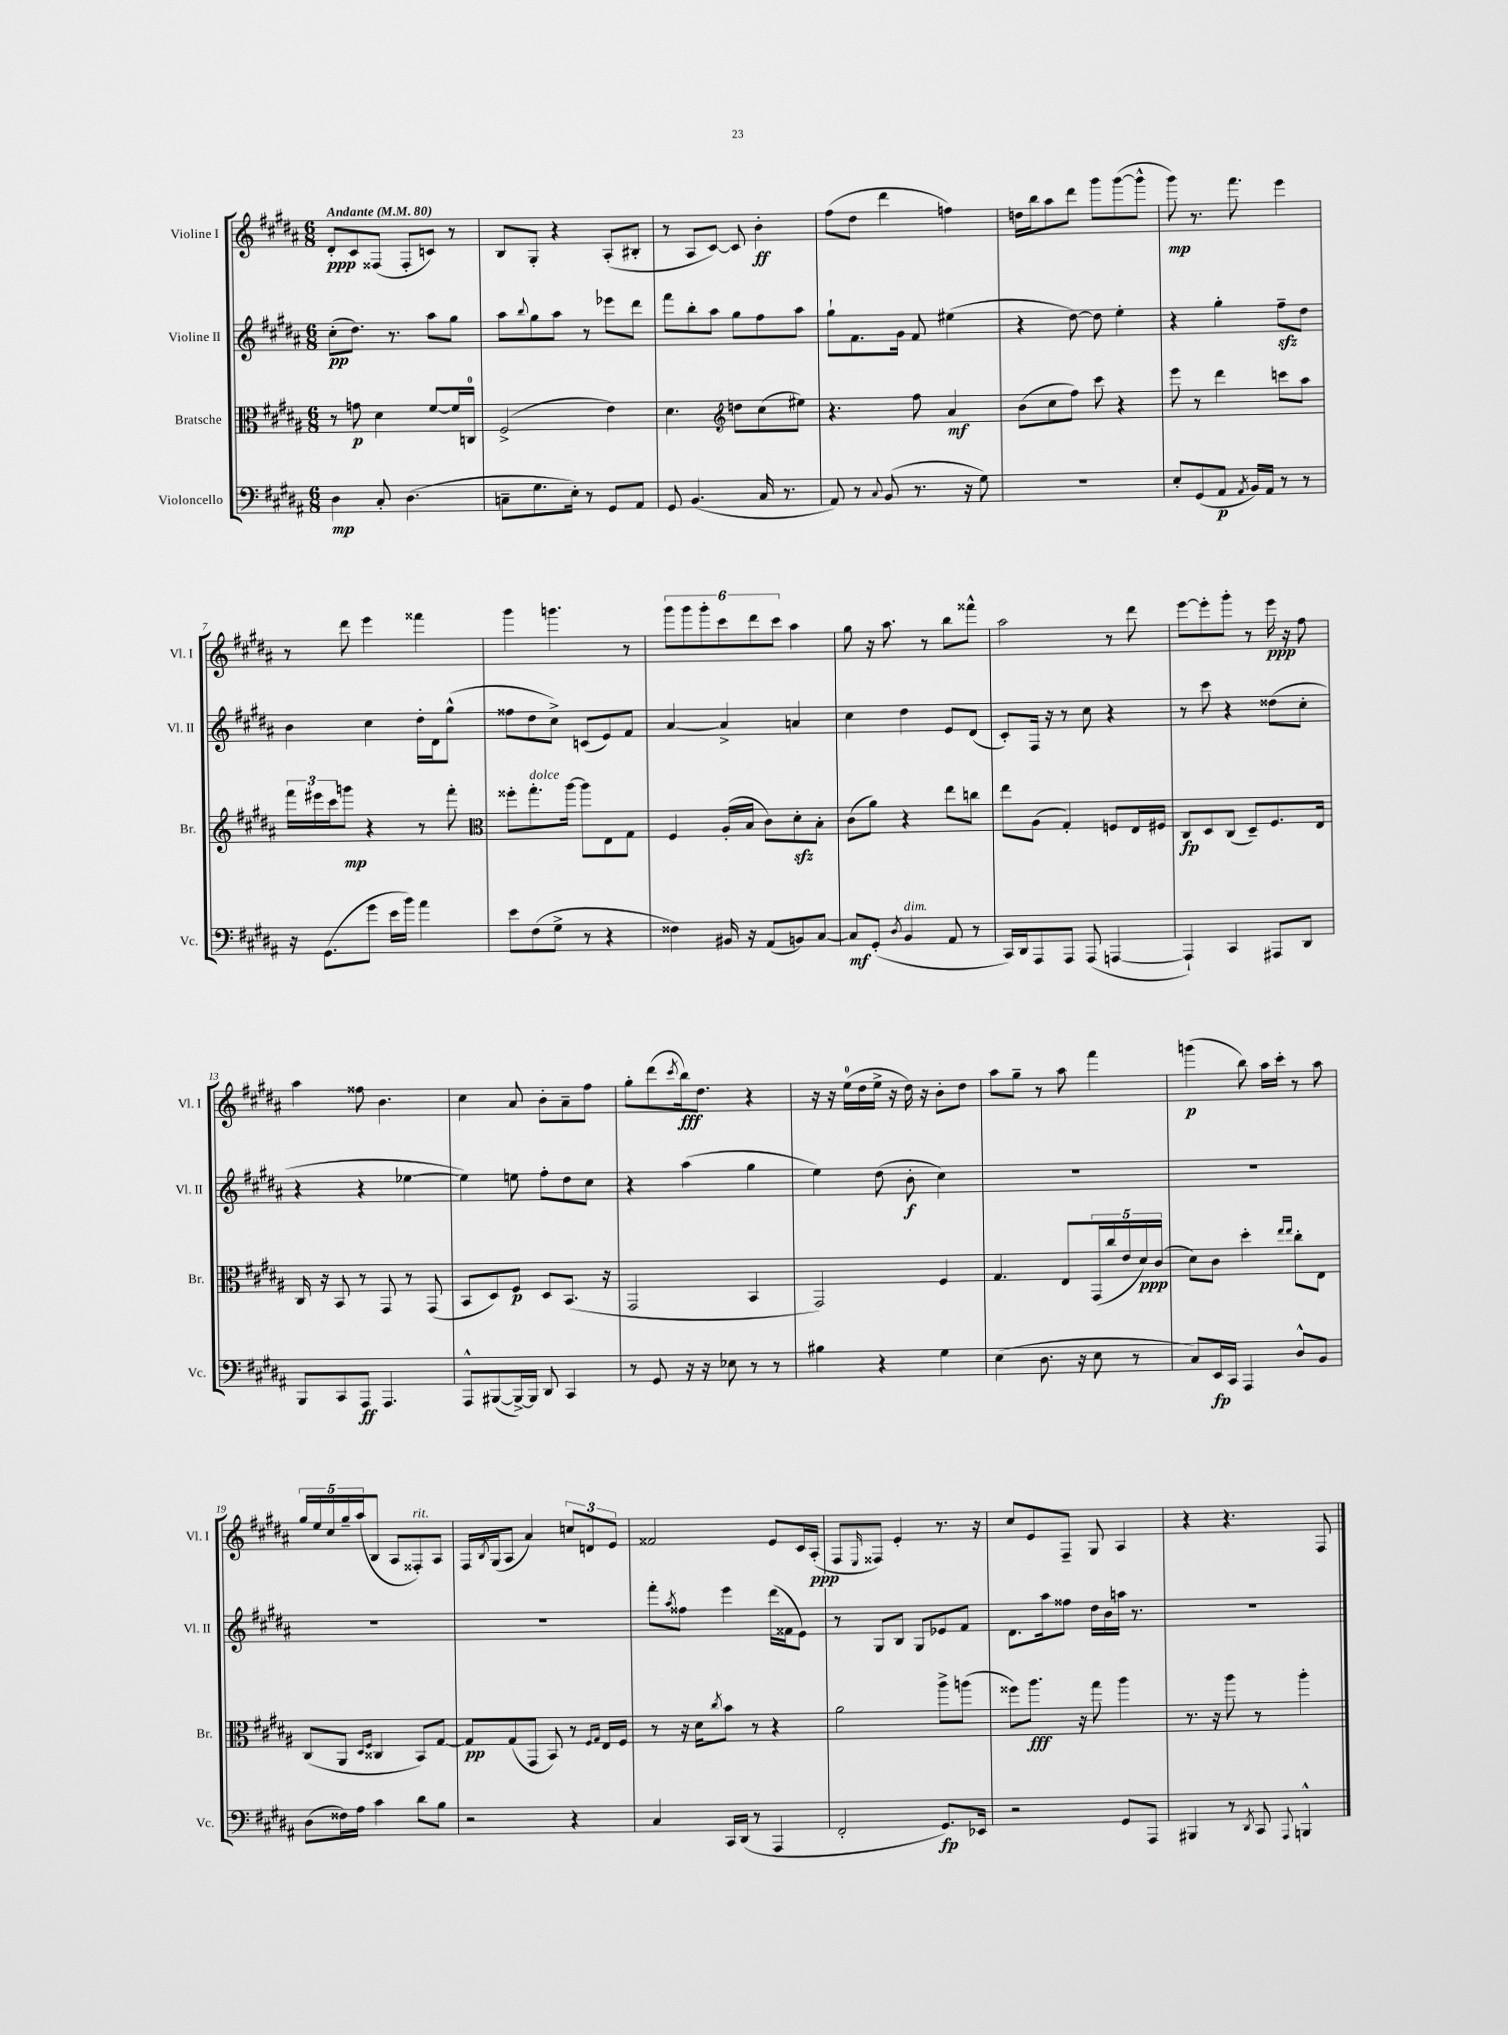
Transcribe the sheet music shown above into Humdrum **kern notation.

**kern	**kern	**kern	**kern
*staff4	*staff3	*staff2	*staff1
*clefF4	*clefC3	*clefG2	*clefG2
*k[f#c#g#d#a#]	*k[f#c#g#d#a#]	*k[f#c#g#d#a#]	*k[f#c#g#d#a#]
*M6/8	*M6/8	*M6/8	*M6/8
*MM80	*MM80	*MM80	*MM80
4D#\	8r	(8cc#'\L	8d#'/L
.	8g\	8.dd#\J)	8c#/
8C#'/	4d#\	.	(8F##/J
.	.	8.r	.
(4.D#\	.	.	8F##'/L
.	[8f#/L	8aa#\L	8c/J)
.	16f#/]L	8gg#\J	8r
.	16C/JJ	.	.
=	=	=	=
8C~\L	(2F#^/	8aa#\L	8B/L
.	.	8qqbb/	.
8.G#\	.	8gg#\	8G#'/J
.	.	8aa#\J	4r
16E'\Jk)	.	.	.
8r	.	8r	.
8GG#/L	4e\)	8eee-\L	(8A#'/L
8AA#/J	.	8ddd#\J	8B#'/J
=	=	=	=
8GG#/	4.d#\	8fff#\L	8r
(4.BB/	.	8bb'\	8A#/L
.	.	8aa#\J	[8c#/J)
*	*clefG2	*	*
.	8dd\L	8gg#\L	8c#/]
16C#/	(8cc#\	8ff#\	4b'\
8.r	.	.	.
.	8ee#\J)	8aa#\J	.
=	=	=	=
8AA#/)	4.r	8gg#`\L	(8ff#\L
8r	.	8.f#\	8dd#\J
8qqC#/	.	.	.
(8BB/	.	.	4ddd#\
.	.	16g#\Jk	.
8.r	8ff#\	8f#/	.
.	4a#/	(4ee#\	4ff\)
16r	.	.	.
8G#\)	.	.	.
=	=	=	=
2.r	(8b\L	4r	16dd\LL
.	.	.	16bb\J
.	8cc#\	.	8aa#\
.	8ff#\J)	[8dd#\)	8ddd#\J
.	8ccc#\	8dd#\]	8ggg#\L
.	4r	4ee'\	([8ggg#\
.	.	.	8ggg#^^\]J
=	=	=	=
8E'/L	8eee\	4r	8ggg#\)
(8GG#/	8r	.	8.r
8AA#/J	4ddd#\	4gg#'\	.
.	.	.	8.fff#\
8qAA#/	.	.	.
16BB/LL)	.	.	.
16AA#/JJ	.	.	.
8r	8ccc\L	8ff#~\L	4eee\
8r	8aa#\J	8dd#\J	.
=	=	=	=
16r	24fff#\LL	4b\	8r
.	24eee#\	.	.
(8.GG#\L	.	.	.
.	24ccc#\J	.	.
.	8ggg\J	.	8ddd#\
8g#\J	4r	4cc#\	4eee\
16e\LL	.	.	.
16b\JJ)	.	.	.
4a#\	8r	16dd#'\LL	4fff##\
.	.	16d#\J	.
.	8fff#'\	(8gg#^^\J	.
=	=	=	=
*	*clefC3	*	*
8e\L	8ff##'\L	8ff##\L	4ggg#\
(8F#\	8.gg#'\	8dd#\	.
8G#^\J	.	8cc#^\J)	4.ggg\
.	[16aa#\Jk	.	.
8r	8aa#\]L	(8c/L	.
4r	8E\	8e/)	.
.	8G#\J	8f#/J	8r
=	=	=	=
4F##\)	4F#/	[4a#/	12ggg#\L
.	.	.	12ggg#\
.	.	.	12ggg#'\
16BB#/	(16A#'/LL	4a#^/]	12ccc#\
16r	16B/JJ	.	.
.	.	.	12ddd#\
(8AA#/L	8c#\L)	.	.
.	.	.	12ccc#\J
8BB/)	8d#'\	4a/	4aa#\
[8C#/J	8B'\J	.	.
=	=	=	=
8C#/]L	(8c#\L	4cc#\	8gg#\
(8GG#'/J	8a#\J)	.	16r
.	.	.	8.aa#\
8qD#/	.	.	.
4BB/	4r	4dd#\	.
.	.	.	8r
8AA#/	8ee\L	8e/L	8bb\L
8r	8cc\J	(8d#/J	8fff##^^\J
=	=	=	=
16CC#/LL)	8ee\L	8c#'/L)	2aa#\
16DD#/J	.	.	.
8AAA#/	(8A#\J	16F#/Jk	.
.	.	16r	.
8AAA#/J	4G#'/)	8r	.
(8AAA#/	.	8cc#\	.
[4AAA/	8F/L	4r	8r
.	16E/L	.	8ddd#\
.	16F#/JJ	.	.
=	=	=	=
4AAA`/])	8C#/L	8r	[8eee\L
.	8D#/	8ccc#\	8eee'\]
4CC#/	(8C#/J	4r	8ggg#'\J
.	8D#~/L)	.	8r
8AAA#/L	8.F#/	(8dd##\L	16eee\
.	.	.	16r
8DD#/J	.	8cc#'\J	8ff#\
.	16E/Jk	.	.
=	=	=	=
8BBB/L	16C#/	4r	4aa#\
.	16r	.	.
8CC#/	8BB/	.	.
8AAA#/J	8r	4r	8ff##\
4.AAA#/	8GG#/	.	4.b\
.	8r	[4ee-\	.
.	(8GG#/	.	.
=	=	=	=
8AAA#^^/L	8BB/L	4ee-\])	4cc#\
([8BBB#/	8D#/)	.	.
16BBB#^/_L)	8F#/J	8ee\	8a#/
16BBB#/]JJ	.	.	.
8DD#/	8D#/L	8ff#'\L	8b'\L
4CC#/	(8.BB/J	8dd#\	8a#~\
.	.	8cc#\J	8ff#\J
.	16r	.	.
=	=	=	=
8r	2GG#/	4r	8gg#'\L
8GG#/	.	.	(8ddd#\
.	.	.	8qccc#/
16r	.	(4aa#\	16bb\k)
16r	.	.	8.dd#\J
8E-\	.	.	.
8r	4BB/	4gg#\	4r
8r	.	.	.
=	=	=	=
4B#\	2GG#/)	4ee\)	16r
.	.	.	16r
.	.	.	(16ee\LL
.	.	.	16dd#\
4r	.	(8dd#\	16ee^\JJ
.	.	.	16r
.	.	8b'\	16dd#\)
.	.	.	16r
4G#\	4F#/	4cc#\)	8b'\L
.	.	.	8dd#\J
=	=	=	=
(4E\	4.G#/	2.r	8aa#\L
.	.	.	8gg#~\J
8.D#\	.	.	8r
.	8E/L	.	8aa#\
16r	.	.	.
8E\	(20GG#/L	.	4fff#\
.	20cc#/	.	.
.	20e/	.	.
8r	.	.	.
.	20d#/)	.	.
.	(20c#/JJ	.	.
=	=	=	=
8C#/L)	8d#\L)	2.r	(4ggg\
16EE/L	8c#\J	.	.
16CC#/JJ	.	.	.
4AAA#/	4dd#'\	.	8bb\)
.	.	.	16aa#\LL
.	.	.	16ccc#'\JJ
.	16qqee/LL	.	.
.	16qqee/JJ	.	.
8D#^^/L	8cc#'\L	.	8r
8BB/J	8E\J	.	8aa#\
=	=	=	=
(8D#\L	(8C#/L	2.r	20gg#/LL
.	.	.	20ee/
.	.	.	20cc#/
16F##\L)	8AA#/J	.	.
.	.	.	20gg#~/
16A#\JJ	.	.	.
.	.	.	(20aa#/J
.	16qqD#/LL	.	.
.	16qqF#/JJ	.	.
4c#\	4C##/	.	8B/J
.	.	.	8A#/L
8d#\L	8BB/L)	.	8F##'/)
8B\J	[8G#/J	.	8A#/J
=	=	=	=
2r	8G#/]L	2.r	16F#/LL
.	.	.	8qB/
.	.	.	(16G#/J
.	(8G#/	.	8A#/J
.	8GG#/J	.	4a#/)
.	8BB/)	.	.
4r	8r	.	12cc/L
.	.	.	12d/
.	16qqF#/LL	.	.
.	16qqG#/JJ	.	.
.	16E/LL	.	.
.	.	.	12e/J
.	16F#/JJ	.	.
=	=	=	=
4C#/	8r	8fff#'\L	2f##/
.	.	8qaa#/	.
.	16r	8ff##\J	.
.	16d#\LK	.	.
.	8qcc#/	.	.
16CC#/LL	8b\J	4eee\	.
(16DD#/JJ	.	.	.
8r	8r	.	.
4AAA#/	4r	(16ddd#\LL	8e/L
.	.	16f##\J	.
.	.	8e\J)	16c#/L
.	.	.	(16A#'/JJ
=	=	=	=
2FF#'/	2a#\	8r	8F#/L
.	.	.	16qqE/
.	.	8G#/L	8F##/J)
.	.	8B/J	4e'/
.	.	8G#/L	.
8.GG#/L)	8aa#^\L	8e-/	8.r
.	(8aa\J	8f#/J	.
16EE-/Jk	.	.	16r
=	=	=	=
2r	8ff##\L)	8.d#\L	8cc#/L
.	8.aa#\J	.	8e/
.	.	16aa#\k	.
.	.	8ff##\J	8F#~/J
.	16r	.	.
.	8gg#\	16dd#\LL	8G#/
.	.	16b\	.
8GG#/L	4aa#\	16aa\JJ	4A#/
.	.	8.r	.
8AAA#/J	.	.	.
=	=	=	=
4BBB#/	8.r	2.r	4r
.	16r	.	.
8r	8aa#\	.	4.r
8qDD#/	.	.	.
8CC#/	8r	.	.
8qqAAA#/	.	.	.
4BBB^^/	4aa#'\	.	.
.	.	.	8F#/
==	==	==	==
*-	*-	*-	*-
